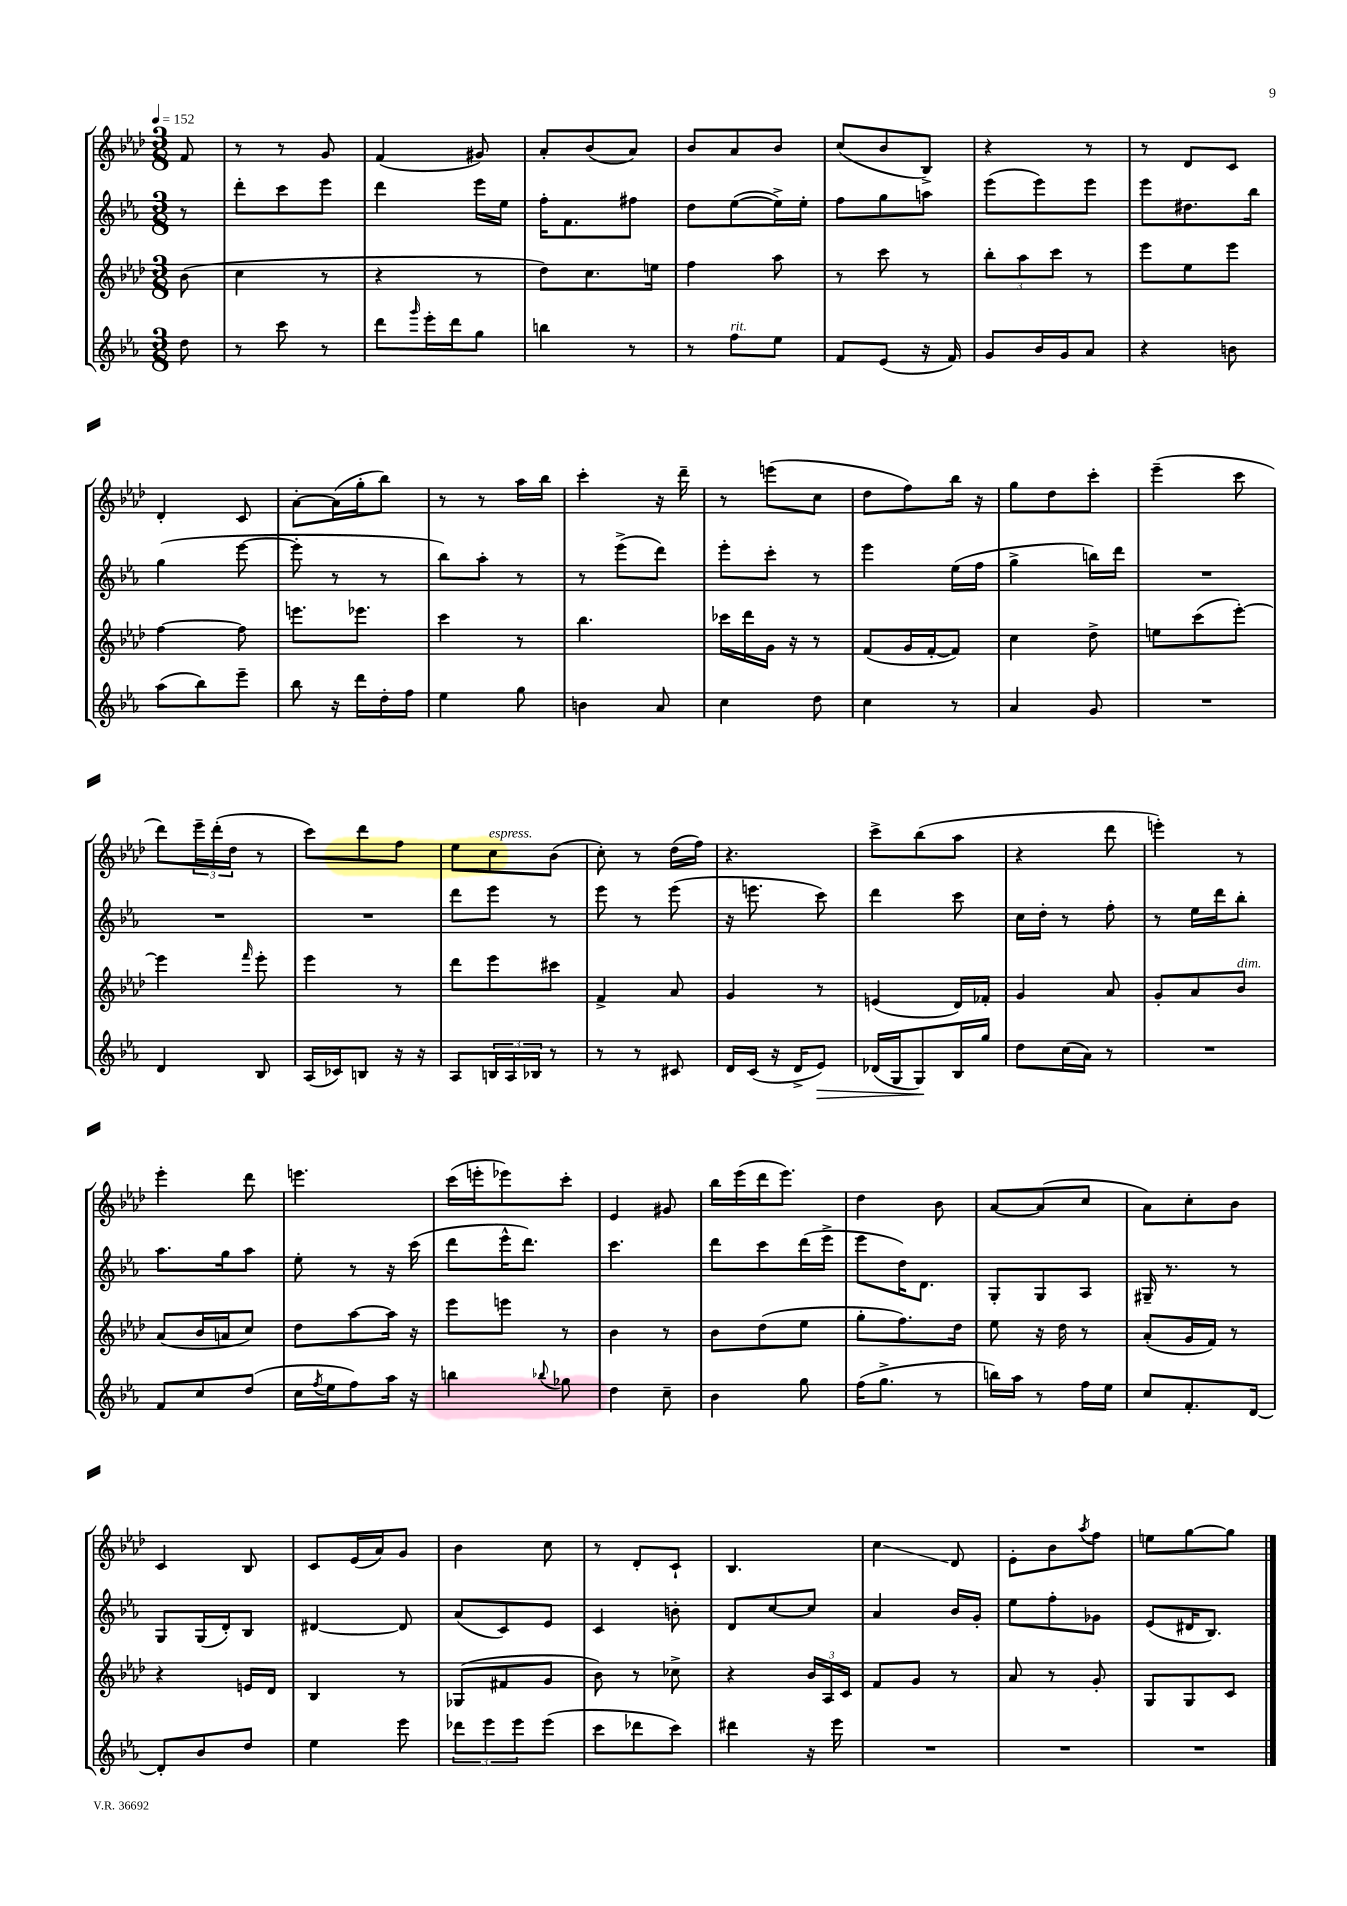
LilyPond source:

<<
\new StaffGroup <<
\new Staff = "s0" {
    \clef treble \key aes \major \numericTimeSignature \time 3/8 \partial 8 \tempo 4 = 152
    f'8 |
    r8 r8 g'8 |
    f'4( gis'8) |
    aes'8-. bes'8( aes'8) |
    bes'8 aes'8 bes'8 |
    c''8( bes'8 bes8->) |
    r4 r8 |
    r8 des'8 c'8 |
    des'4-. c'8 |
    aes'8~-. aes'16( g''16-. bes''8) |
    r8 r8 aes''16 bes''16 |
    c'''4-. r16 des'''16-- |
    r8 e'''8( c''8 |
    des''8 f''8) bes''16 r16 |
    g''8 des''8 c'''8-. |
    ees'''4--( c'''8 |
    des'''8) \tuplet 3/2 { ees'''16-- des'''16-.( des''16 } r8 |
    c'''8) des'''8 f''8 |
    ees''8 c''8^\markup { \italic "espress." } bes'8( |
    c''8-.) r8 des''16( f''16) |
    r4. |
    c'''8-> bes''8( aes''8 |
    r4 des'''8 |
    e'''4-.) r8 |
    ees'''4-. des'''8 |
    e'''4. |
    c'''16( e'''16-. ees'''8) c'''8-. |
    ees'4 gis'8 |
    bes''16 ees'''16( des'''16 ees'''8.) |
    des''4 bes'8 |
    aes'8~ aes'8( c''8 |
    aes'8) c''8-. bes'8 |
    c'4 bes8 |
    c'8 ees'16( aes'16) g'8 |
    bes'4 c''8 |
    r8 des'8-. c'8-! |
    bes4. |
    c''4\glissando des'8 |
    ees'8-. bes'8 \acciaccatura { aes''8 } f''8 |
    e''8 g''8~ g''8 \bar "|." |
}
\new Staff = "s1" {
    \clef treble \key ees \major \numericTimeSignature \time 3/8 \partial 8
    r8 |
    d'''8-. c'''8 ees'''8 |
    d'''4 ees'''16 ees''16 |
    f''16-. f'8. fis''8 |
    d''8 ees''8~( ees''16->) ees''16-. |
    f''8 g''8 a''8 |
    ees'''8( ees'''8) ees'''8 |
    ees'''8 dis''8. bes''16 |
    g''4( ees'''8~ |
    ees'''8-. r8 r8 |
    bes''8) aes''8-. r8 |
    r8 ees'''8->( d'''8) |
    ees'''8-. c'''8-. r8 |
    ees'''4 ees''16( f''16 |
    g''4-> b''16) d'''16 |
    R4. |
    R4. |
    R4. |
    d'''8 ees'''8 r8 |
    ees'''8 r8 ees'''8( |
    r16 e'''8. c'''8) |
    d'''4 c'''8 |
    c''16 d''16-. r8 f''8-. |
    r8 ees''16 d'''16 bes''8-. |
    aes''8. g''16 aes''8 |
    ees''8-. r8 r16 c'''16( |
    d'''8 ees'''16-^ d'''8.) |
    c'''4. |
    d'''8 c'''8 d'''16( ees'''16-> |
    ees'''8 d''16) d'8. |
    g8-. g8 aes8 |
    gis16-- r8. r8 |
    g8 g16( d'16-.) bes8 |
    dis'4~ dis'8 |
    aes'8( c'8) ees'8 |
    c'4 b'8-. |
    d'8 c''8~ c''8 |
    aes'4 bes'16 g'16-. |
    ees''8 f''8-. ges'8 |
    ees'8( dis'16 bes8.) \bar "|." |
}
\new Staff = "s2" {
    \clef treble \key aes \major \numericTimeSignature \time 3/8 \partial 8
    bes'8( |
    c''4 r8 |
    r4 r8 |
    des''8) c''8. e''16 |
    f''4 aes''8 |
    r8 c'''8 r8 |
    \tuplet 3/2 { bes''8-. aes''8 c'''8 } r8 |
    ees'''8 ees''8 ees'''8 |
    f''4~ f''8 |
    e'''8. ees'''8. |
    c'''4 r8 |
    bes''4. |
    ces'''16 des'''16 g'16 r16 r8 |
    f'8( g'16 f'16~-. f'8) |
    c''4 des''8-> |
    e''8 c'''8( ees'''8~-.) |
    ees'''4 \grace { f'''16 } ees'''8-. |
    ees'''4 r8 |
    des'''8 ees'''8 cis'''8 |
    f'4-> aes'8 |
    g'4 r8 |
    e'4( des'16) fes'16-. |
    g'4 aes'8 |
    g'8-. aes'8 bes'8^\markup { \italic "dim." } |
    aes'8( bes'16 a'16 c''8) |
    des''8 aes''8~ aes''16 r16 |
    ees'''8 e'''8 r8 |
    bes'4 r8 |
    bes'8 des''8( ees''8 |
    g''8-. f''8.) des''16 |
    ees''8 r16 des''16 r8 |
    aes'8-.( g'16 f'16) r8 |
    r4 e'16 des'16 |
    bes4 r8 |
    ges8( fis'8 g'8 |
    bes'8) r8 ces''8-> |
    r4 \tuplet 3/2 { bes'16 aes16 c'16 } |
    f'8 g'8 r8 |
    aes'8 r8 g'8-. |
    g8 g8 c'8 \bar "|." |
}
\new Staff = "s3" {
    \clef treble \key ees \major \numericTimeSignature \time 3/8 \partial 8
    d''8 |
    r8 c'''8 r8 |
    d'''8 \grace { g'''16 } ees'''16-. d'''16 g''8 |
    b''4 r8 |
    r8 f''8^\markup { \italic "rit." } ees''8 |
    f'8 ees'8( r16 f'16) |
    g'8 bes'16 g'16 aes'8 |
    r4 b'8 |
    aes''8( bes''8) ees'''8-- |
    bes''8 r16 d'''16 d''16-. f''16 |
    ees''4 g''8 |
    b'4 aes'8 |
    c''4 d''8 |
    c''4 r8 |
    aes'4 g'8 |
    R4. |
    d'4 bes8 |
    aes16( ces'16) b8 r16 r16 |
    aes8 \tuplet 3/2 { b16 aes16 bes16 } r8 |
    r8 r8 cis'8 |
    d'16 c'16( r16 d'16-> ees'8\>) |
    des'16( g16 g8\!) bes16 g''16 |
    d''8 c''16( aes'16) r8 |
    R4. |
    f'8 c''8 d''8( |
    c''16 \acciaccatura { f''8 } ees''16 f''8) aes''16 r16 |
    b''4 \appoggiatura { bes''8 } ges''8 |
    d''4 c''8-- |
    bes'4 g''8 |
    f''16( g''8.-> r8 |
    b''16) aes''16 r8 f''16 ees''16 |
    c''8 f'8.-. d'16~ |
    d'8-. bes'8 d''8 |
    ees''4 ees'''8 |
    \tuplet 3/2 { des'''8 ees'''8 ees'''8 } ees'''8( |
    c'''8 des'''8 c'''8) |
    dis'''4 r16 ees'''16 |
    R4. |
    R4. |
    R4. \bar "|." |
}
>>
>>
\layout { \context { \Score \remove "Bar_number_engraver" } }
